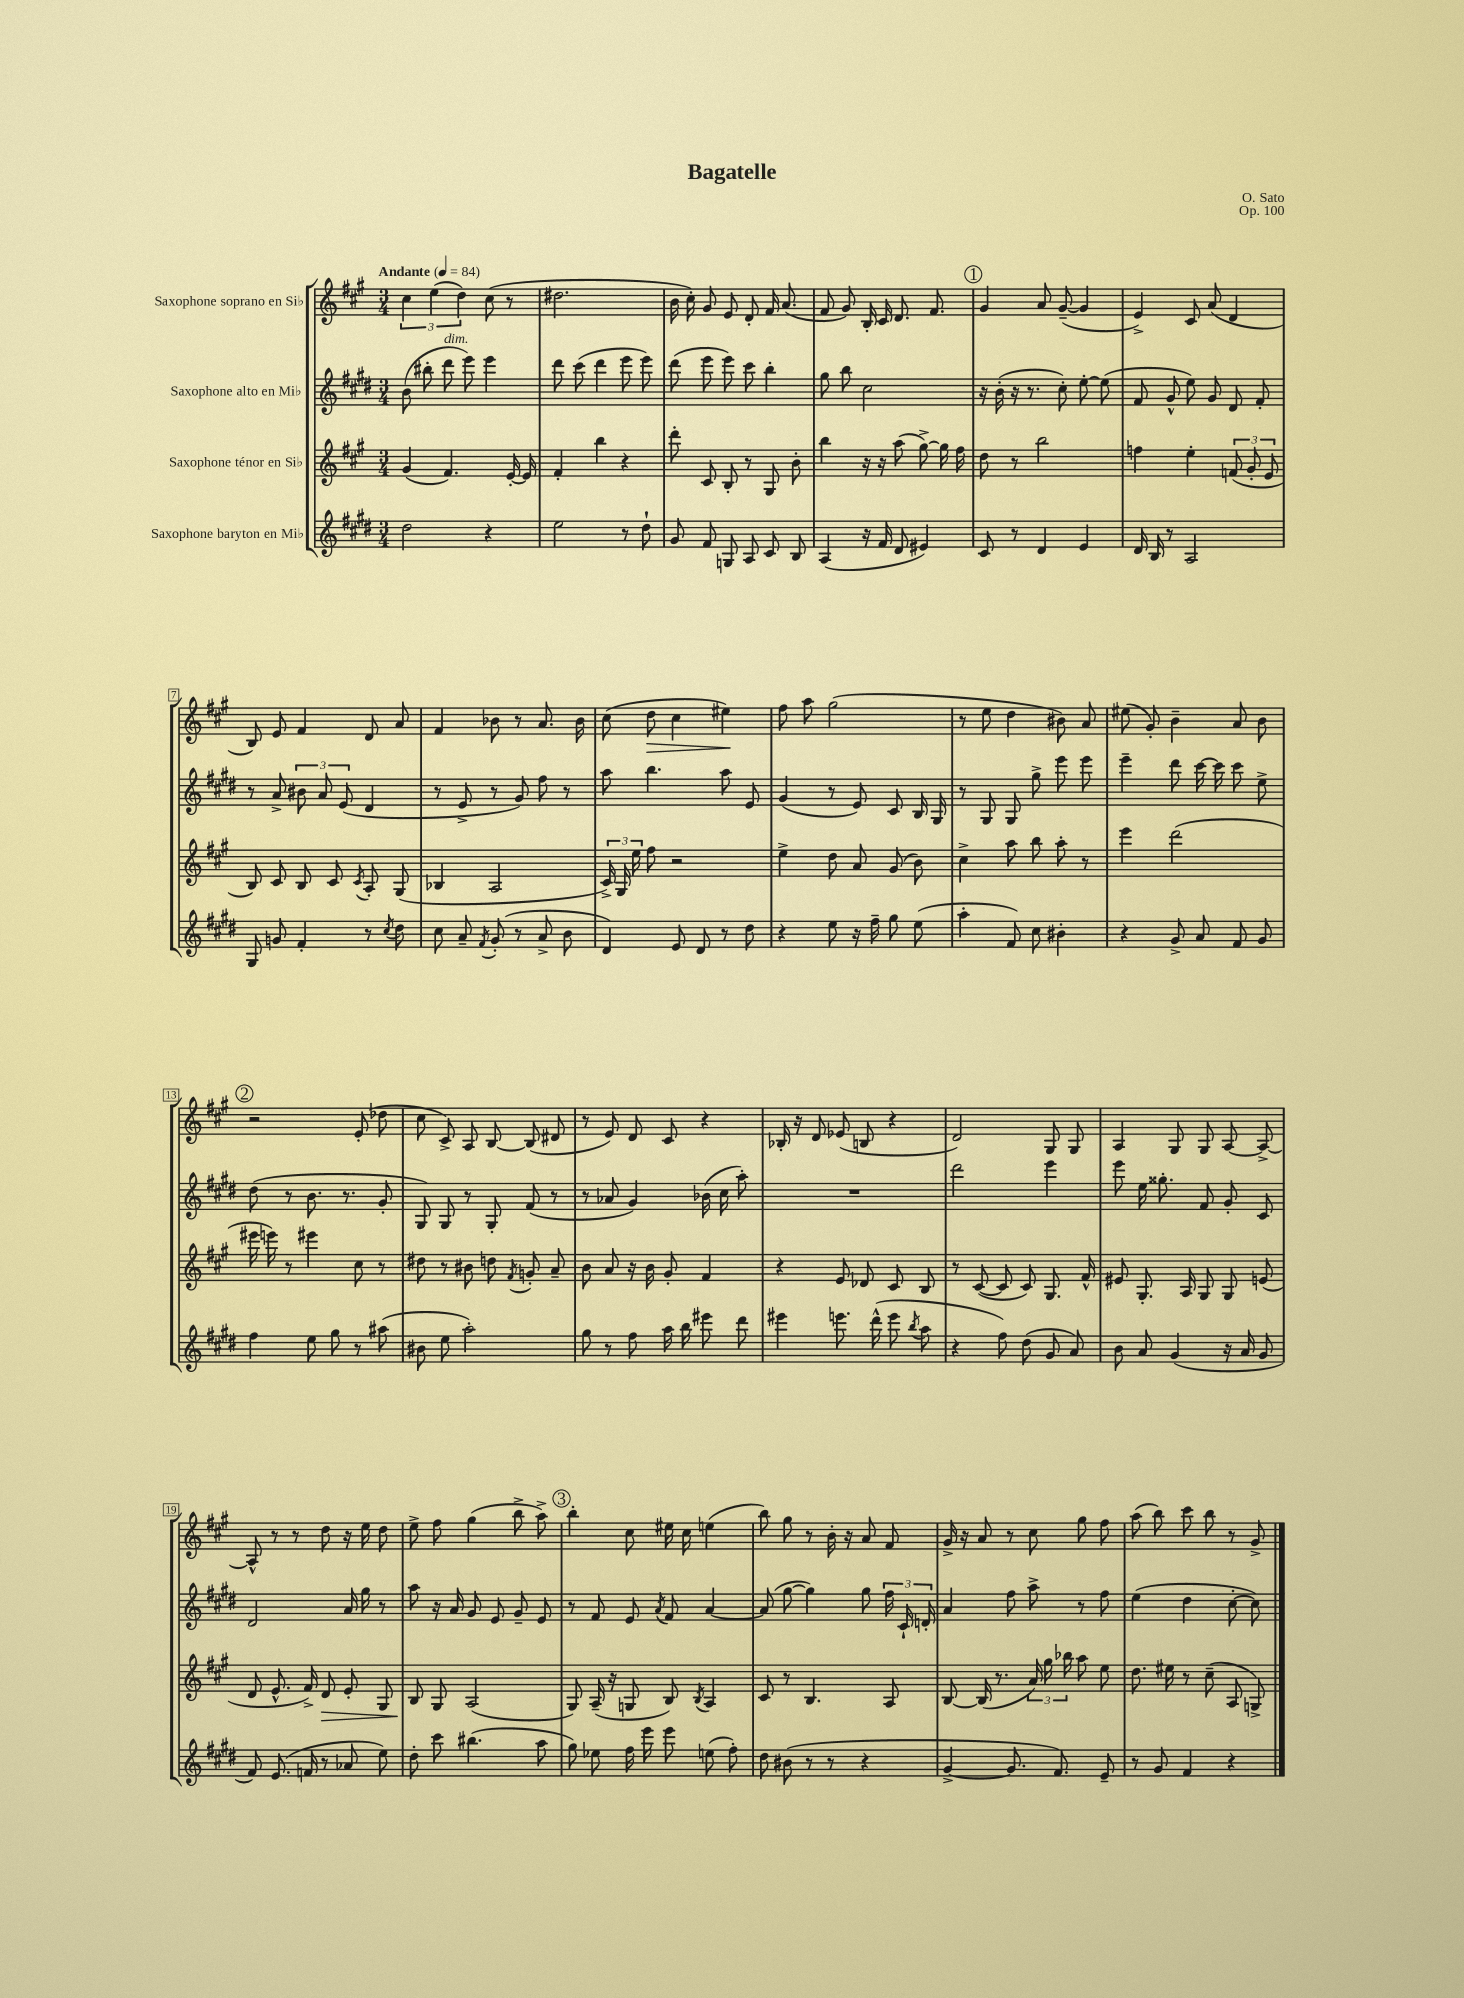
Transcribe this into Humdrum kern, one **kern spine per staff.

**kern	**kern	**dynam	**kern	**kern	**dynam
*part4	*part3	*part3	*part2	*part1	*part1
*staff4	*staff3	*staff3	*staff2	*staff1	*staff1
*I"Saxophone baryton en Mi♭	*I"Saxophone ténor en Si♭	*	*I"Saxophone alto en Mi♭	*I"Saxophone soprano en Si♭	*
*clefG2	*clefG2	*	*clefG2	*clefG2	*
*k[f#c#g#d#]	*k[f#c#g#]	*	*k[f#c#g#d#]	*k[f#c#g#]	*
*M3/4	*M3/4	*	*M3/4	*M3/4	*
*MM84	*MM84	*	*MM84	*MM84	*
=1	=1	=1	=1	=1	=1
!	!	!	!	!LO:TX:a:B:t=Andante	!
2dd#\	(4g#/	.	(8b\	6cc#\	.
.	.	.	8bb#X'\	.	.
.	.	.	.	(6ee\	.
!	!	!	!LO:TX:a:i:t=dim.	!	!
.	4.f#/)	.	8ddd#\	.	.
.	.	.	.	6dd\)	.
.	.	.	8eee\)	.	.
4r	.	.	4eee\	(8cc#\	.
.	[16e'/	.	.	8r	.
.	16e/]	.	.	.	.
=2	=2	=2	=2	=2	=2
2ee\	4f#'/	.	8ddd#\	2.dd#X\	.
.	.	.	(8ccc#\	.	.
.	4bb\	.	4ddd#\	.	.
8r	4r	.	8eee\	.	.
8dd#`\	.	.	8eee\)	.	.
=3	=3	=3	=3	=3	=3
8g#/	8ddd'\	.	(8ddd#\	16b\	.
.	.	.	.	16cc#'\)	.
8f#/	8c#/	.	8eee\	8g#/	.
8Gn/	8B'/	.	8eee\)	8e/	.
8A/	8r	.	8ccc#\	8d'/	.
8c#/	8G#/	.	4bb'\	16f#/	.
.	.	.	.	(8.a/	.
8B/	8b'\	.	.	.	.
=4	=4	=4	=4	=4	=4
(4A/	4bb\	.	8gg#\	8f#/	.
.	.	.	8bb\	8g#/)	.
16r	16r	.	2cc#\	16B'/	.
16f#/	16r	.	.	16c#/	.
8d#/	(8aa\	.	.	8.d/	.
4e#X/)	[8gg#^\)	.	.	.	.
.	.	.	.	8.f#/	.
.	16gg#\]	.	.	.	.
.	16ff#\	.	.	.	.
!!LO:REH:place=s1:t=1
=5	=5	=5	=5	=5	=5
8c#/	8dd\	.	16r	4g#/	.
.	.	.	(16b'\	.	.
8r	8r	.	16r	.	.
.	.	.	8.r	.	.
4d#/	2bb\	.	.	8a/	.
.	.	.	8cc#'\)	([8g#~/	.
4e/	.	.	[8ee'\	4g#/]	.
.	.	.	(8ee\]	.	.
=6	=6	=6	=6	=6	=6
16d#/	4ffn\	.	8f#/	4e^/)	.
16B/	.	.	.	.	.
8r	.	.	8g#^^/	.	.
2A/	4ee'\	.	8ee\)	8c#/	.
.	.	.	8g#/	(8a/	.
.	(12fn/	.	8d#/	4d/	.
.	12g#'/	.	.	.	.
.	.	.	8f#'/	.	.
.	12e/	.	.	.	.
!!LO:LB:g=z
=7	=7	=7	=7	=7	=7
8G#/	8B/)	.	8r	8B/)	.
8gn/	8c#/	.	8a^/	8e/	.
4f#'/	8B/	.	12b#X\	4f#/	.
.	.	.	12a/	.	.
.	8c#/	.	.	.	.
.	.	.	(12e/	.	.
.	8qc#/	.	.	.	.
8r	8A'/	.	4d#/	8d/	.
8qcc#/	.	.	.	.	.
8dd#\	(8G#/	.	.	8a/	.
=8	=8	=8	=8	=8	=8
8cc#\	4B-X/	.	8r	4f#/	.
8a~/	.	.	8e^/	.	.
8qf#/	.	.	.	.	.
(8g#'/	2A/	.	8r	8b-X\	.
8r	.	.	8g#/)	8r	.
8a^/	.	.	8ff#\	8.a/	.
8b\	.	.	8r	.	.
.	.	.	.	16b-\	.
=9	=9	=9	=9	=9	=9
4d#/)	24c#^/)	.	8aa\	(8cc#\	.
.	24G#/	.	.	.	.
.	24ee\	.	.	.	.
!	!	!	!	!	!LO:HP:b
.	8ff#\	.	4.bb\	8dd\	>
8e/	2r	.	.	4cc#\	.
8d#/	.	.	.	.	.
8r	.	.	8aa\	4ee#X\)	.
8dd#\	.	.	8e/	.	.
.	.	.	.	.	]
=10	=10	=10	=10	=10	=10
4r	4ee^\	.	(4g#/	8ff#\	.
.	.	.	.	8aa\	.
8ee\	8dd\	.	8r	(2gg#\	.
16r	8a/	.	8e/)	.	.
16ff#~\	.	.	.	.	.
8gg#\	(8g#/	.	8c#/	.	.
(8ee\	8b\)	.	16B/	.	.
.	.	.	16G#/	.	.
=11	=11	=11	=11	=11	=11
4aa'\	4cc#^\	.	8r	8r	.
.	.	.	8G#/	8ee\	.
8f#/)	8aa\	.	8G#/	4dd\	.
8cc#\	8bb\	.	8gg#^\	.	.
4b#X'\	8aa'\	.	8eee\	8b#X\)	.
.	8r	.	8eee\	8a/	.
=12	=12	=12	=12	=12	=12
4r	4eee\	.	4eee~\	(8ee#X\	.
.	.	.	.	8g#'/)	.
8g#^/	(2ddd\	.	8ddd#\	4b~\	.
8a/	.	.	[16ccc#\	.	.
.	.	.	16ccc#\]	.	.
8f#/	.	.	8ccc#\	8a/	.
8g#/	.	.	8ee^\	8b\	.
!!LO:LB:g=z
!!LO:REH:place=s1:t=2
=13	=13	=13	=13	=13	=13
4ff#\	16eee#X\	.	(8dd#\	2r	.
.	16eeen\)	.	.	.	.
.	8r	.	8r	.	.
8ee\	4eee#X\	.	8.b\	.	.
8gg#\	.	.	.	.	.
.	.	.	8.r	.	.
8r	8cc#\	.	.	(8e'/	.
(8aa#X\	8r	.	8g#'/	8dd-X\	.
=14	=14	=14	=14	=14	=14
8b#X\	8dd#X\	.	8G#/)	8cc#\	.
8ee\	8r	.	8G#/	8c#^/)	.
2aa'\)	8b#X\	.	8r	8A/	.
.	8ddn\	.	8G#'/	[8B/	.
.	8qf#/	.	.	.	.
.	8gn'/	.	(8f#/	(8B/]	.
.	8a~/	.	8r	8d#X/	.
=15	=15	=15	=15	=15	=15
8gg#\	8b\	.	8r	8r	.
8r	8a/	.	8a-X/	8e/)	.
8ff#\	16r	.	4g#/)	8d/	.
.	16b\	.	.	.	.
16aa\	8g#'/	.	.	8c#/	.
16bb\	.	.	.	.	.
8eee#X\	4f#/	.	(16b-X\	4r	.
.	.	.	16cc#\	.	.
8ddd#\	.	.	8aa'\)	.	.
=16	=16	=16	=16	=16	=16
4eee#X\	4r	.	2.r	16B-X'/	.
.	.	.	.	16r	.
.	.	.	.	8d/	.
8.eeen\	8e/	.	.	(8e-X/	.
.	8d-X/	.	.	8Bn/	.
(16ddd#^^\	.	.	.	.	.
8eee\	8c#/	.	.	4r	.
8qbb/	.	.	.	.	.
8aa\	8B/	.	.	.	.
=17	=17	=17	=17	=17	=17
4r	8r	.	2ddd#\	2d/)	.
.	([8c#/	.	.	.	.
8ff#\)	8c#/]	.	.	.	.
(8dd#\	8c#/)	.	.	.	.
8g#/	8.G#/	.	4eee\	8G#/	.
8a/)	.	.	.	8G#/	.
.	16f#^^/	.	.	.	.
=18	=18	=18	=18	=18	=18
8b\	8e#X/	.	8eee\	4A/	.
8a/	8.G#'/	.	16ee\	.	.
.	.	.	8.gg##X'\	.	.
(4g#/	.	.	.	8G#/	.
.	16A/	.	.	.	.
.	8G#/	.	8f#/	8G#/	.
16r	8G#/	.	8g#'/	[8A/	.
16a/	.	.	.	.	.
8g#/	(8en/	.	8c#/	8A^/_	.
!!LO:LB:g=z
=19	=19	=19	=19	=19	=19
8f#/)	8d/	.	2d#/	8A^^/]	.
(8.e/	8.e^^/	.	.	8r	.
.	.	.	.	8r	.
16fn/	16f#^/)	.	.	.	.
!	!	!LO:HP:b	!	!	!
8r	8d/	>	.	8dd\	.
8a-X/	8e'/	.	16a/	16r	.
.	.	.	16gg#\	16ee\	.
8ee\)	8G#/	.	8r	8dd\	.
=20	=20	=20	=20	=20	=20
8dd#'\	8B/	.	8aa\	8ee^\	.
8ccc#\	8G#/	]	16r	8ff#\	.
.	.	.	16a/	.	.
(4.bb#X\	(2A/	.	8g#/	(4gg#\	.
.	.	.	8e/	.	.
.	.	.	8g#~/	8bb^\	.
8aa\	.	.	8e/	8aa^\)	.
!!LO:REH:place=s1:t=3
=21	=21	=21	=21	=21	=21
8gg#\)	8G#/)	.	8r	4bb'\	.
8ee-X\	(16A~/	.	8f#/	.	.
.	16r	.	.	.	.
16ff#\	8Gn/	.	8e/	8cc#\	.
16eee\	.	.	.	.	.
.	.	.	8qa/	.	.
8eee\	8B/)	.	8f#/	16ee#X\	.
.	.	.	.	16cc#\	.
.	8qB/	.	.	.	.
(8een\	4A/	.	[4a/	(4een\	.
8ff#'\)	.	.	.	.	.
=22	=22	=22	=22	=22	=22
8dd#\	8c#/	.	(8a/]	8bb\)	.
(8b#X\	8r	.	[8gg#\	8gg#\	.
8r	4.B/	.	4gg#\])	8r	.
8r	.	.	.	16b'\	.
.	.	.	.	16r	.
4r	.	.	8gg#\	8a/	.
.	8A/	.	24ff#\	8f#/	.
.	.	.	24c#`/	.	.
.	.	.	24dn'/	.	.
=23	=23	=23	=23	=23	=23
[4g#^/	[8B/	.	4a/	16g#^/	.
.	.	.	.	16r	.
.	(16B/]	.	.	8a/	.
.	8.r	.	.	.	.
8.g#/]	.	.	8ff#\	8r	.
.	24a/)	.	8aa^\	8cc#\	.
.	24gg#\	.	.	.	.
8.f#/)	.	.	.	.	.
.	24bb-X\	.	.	.	.
.	8aa\	.	8r	8gg#\	.
8e~/	8ee\	.	8ff#\	8ff#\	.
=24	=24	=24	=24	=24	=24
8r	8.dd\	.	(4ee\	(8aa\	.
8g#/	.	.	.	8bb\)	.
.	16ee#X\	.	.	.	.
4f#/	8r	.	4dd#\	8ccc#\	.
.	(8cc#~\	.	.	8bb\	.
4r	8A/	.	[8cc#'\	8r	.
.	8Gn^/)	.	8cc#\])	8g#^/	.
==	==	==	==	==	==
*-	*-	*-	*-	*-	*-
